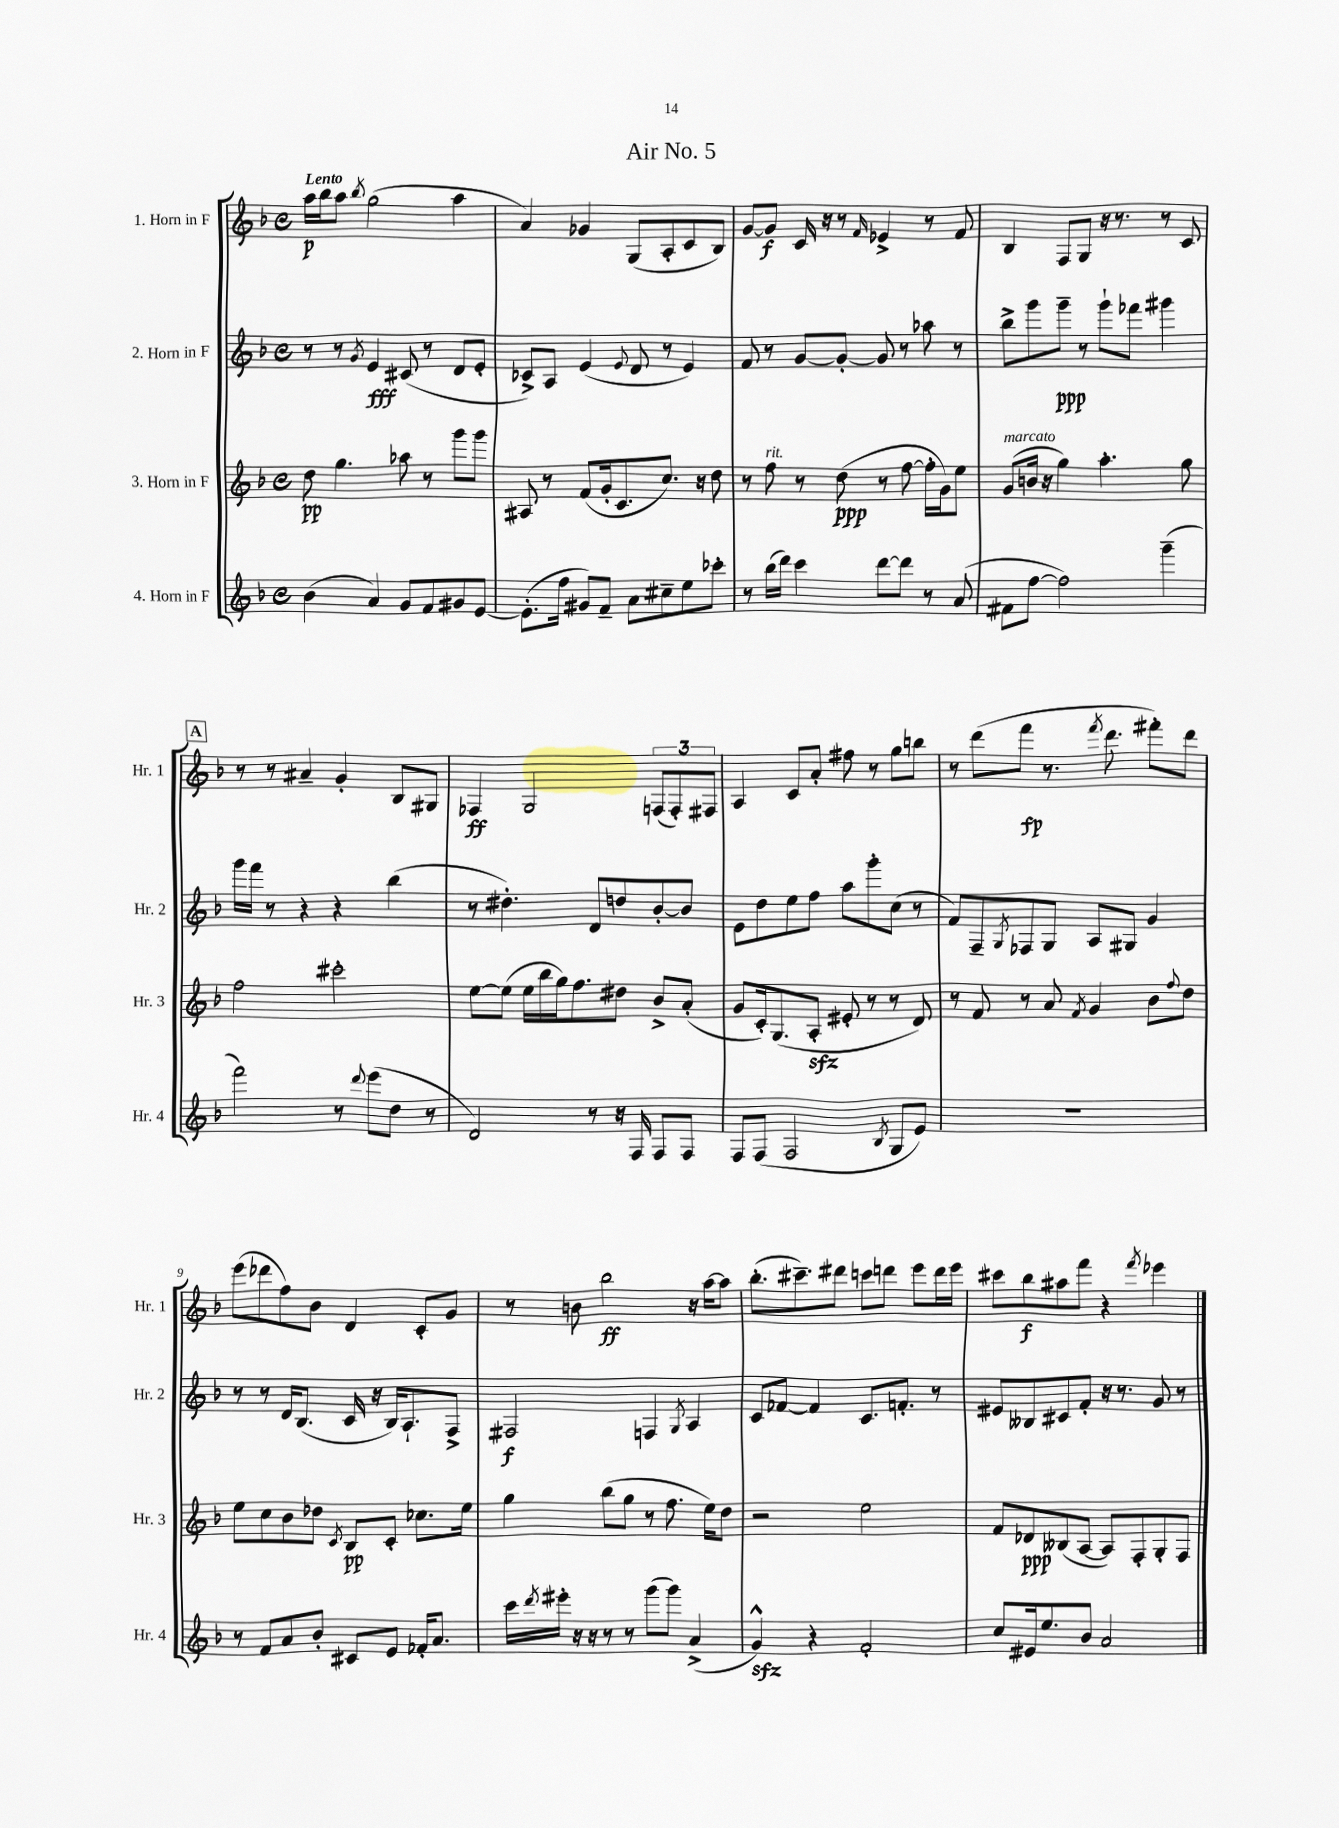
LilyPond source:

\header { title = "Air No. 5" }
<<
\new StaffGroup <<
\new Staff = "s0" \with { instrumentName = "1. Horn in F" shortInstrumentName = "Hr. 1" } {
    \clef treble \key f \major \defaultTimeSignature \time 4/4 \tempo "Lento"
    a''16\p bes''16 a''8 \acciaccatura { bes''8 } g''2( a''4 |
    a'4) ges'4 g8( a8-. c'8 bes8) |
    g'8~ g'8\f c'16 r16 r8 \grace { f'16 } ees'4-> r8 f'8 |
    bes4 f8 g8 r16 r8. r8 c'8 |
    \mark \markup { \box "A" } r8 r8 ais'4-- g'4-. bes8 gis8 |
    fes4\ff g2 \tuplet 3/2 { f8( f8-.) fis8 } |
    a4 c'8 a'8-. fis''8 r8 g''8 b''8 |
    r8 d'''8( f'''8\fp r8. \acciaccatura { f'''8 } d'''8. fis'''8-.) d'''8 |
    e'''8( des'''8 f''8) bes'8 d'4 c'8-. g'8 |
    r8 b'8 bes''2\ff r16 a''16~ a''8 |
    bes''8.-.( cis'''8.--) dis'''8 c'''8 d'''8 e'''8 d'''16 e'''16 |
    cis'''8 bes''8\f ais''8 f'''8 r4 \acciaccatura { f'''8 } ees'''4 \bar "|." |
}
\new Staff = "s1" \with { instrumentName = "2. Horn in F" shortInstrumentName = "Hr. 2" } {
    \clef treble \key f \major \defaultTimeSignature \time 4/4
    r8 r8 \acciaccatura { g'8 } e'4\fff cis'8( r8 d'8 e'8-. |
    ces'8->) a8 e'4( \appoggiatura { e'8 } d'8 r8 e'4) |
    f'8 r8 g'8~ g'8~-. g'8 r8 aes''8 r8 |
    bes''8-> g'''8 g'''8--\ppp r8 g'''8-! fes'''8 gis'''4 |
    \mark \markup { \box "A" } g'''16 f'''16 r8 r4 r4 bes''4( |
    r8 dis''4.-.) d'8 d''8 bes'8~-. bes'8 |
    e'8 d''8 e''8 f''8 a''8 g'''8-. c''8( r8 |
    f'8) f8-- \acciaccatura { g8 } fes8 g8 a8 gis8 g'4 |
    r8 r8 d'16 bes8.( c'16 r16 bes16) a8.-! f8-> |
    fis2\f f4 \acciaccatura { g8 } a4 |
    c'8 fes'8~ fes'4 c'8. f'8.-. r8 |
    eis'8 beses8 cis'8 f'8-. r16 r8. g'8 r8 \bar "|." |
}
\new Staff = "s2" \with { instrumentName = "3. Horn in F" shortInstrumentName = "Hr. 3" } {
    \clef treble \key f \major \defaultTimeSignature \time 4/4
    d''8\pp g''4. aes''8 r8 g'''8 g'''8 |
    ais8 r8 f'8( g'16-. c'8. c''8.) r16 d''8 |
    r8 f''8^\markup { \italic "rit." } r8 d''8\ppp( r8 f''8~ f''16-. g'16) e''8 |
    g'8^\markup { \italic "marcato" }( b'16 r16 g''4) a''4.-. g''8 |
    \mark \markup { \box "A" } f''2 cis'''2-. |
    e''8~ e''8( e''16 bes''16 g''16) f''8. dis''8 bes'8-> a'8-.( |
    g'8 c'16-.) g8.( a8-.\sfz eis'8-. r8 r8 d'8) |
    r8 f'8 r8 a'8 \acciaccatura { f'8 } g'4 bes'8 \appoggiatura { f''8 } d''8 |
    e''8 c''8 bes'8 des''8 \acciaccatura { c'8 } bes8\pp c'8-. ces''8. e''16 |
    g''4 bes''8( g''8 r8 f''8. e''16) d''8 |
    r2 e''2 |
    f'8 des'8\ppp beses8( a8~ a8) f8-. g8-. f8 \bar "|." |
}
\new Staff = "s3" \with { instrumentName = "4. Horn in F" shortInstrumentName = "Hr. 4" } {
    \clef treble \key f \major \defaultTimeSignature \time 4/4
    bes'4( a'4) g'8 f'8 gis'8 e'8~ |
    e'8.-.( f''16 gis'8) f'8-- a'8 cis''8-- e''8 ces'''8-. |
    r8 bes''16( d'''16) c'''4 d'''8~ d'''8 r8 a'8( |
    fis'8 f''8~ f''2) g'''4--( |
    \mark \markup { \box "A" } f'''2) r8 \appoggiatura { d'''8 } e'''8( d''8 r8 |
    d'2) r8 r16 f16 f8 f8 |
    f8 f8( f2 \acciaccatura { bes8 } g8 e'8) |
    R1 |
    r8 f'8 a'8 bes'8-. cis'8 e'8 fes'16-. a'8. |
    c'''16 \acciaccatura { d'''8 } eis'''16-. r16 r16 r8 r8 g'''8( g'''8) a'4->( |
    g'4-^\sfz) r4 f'2-. |
    c''8 eis'16 e''8. bes'8 a'2 \bar "|." |
}
>>
>>
